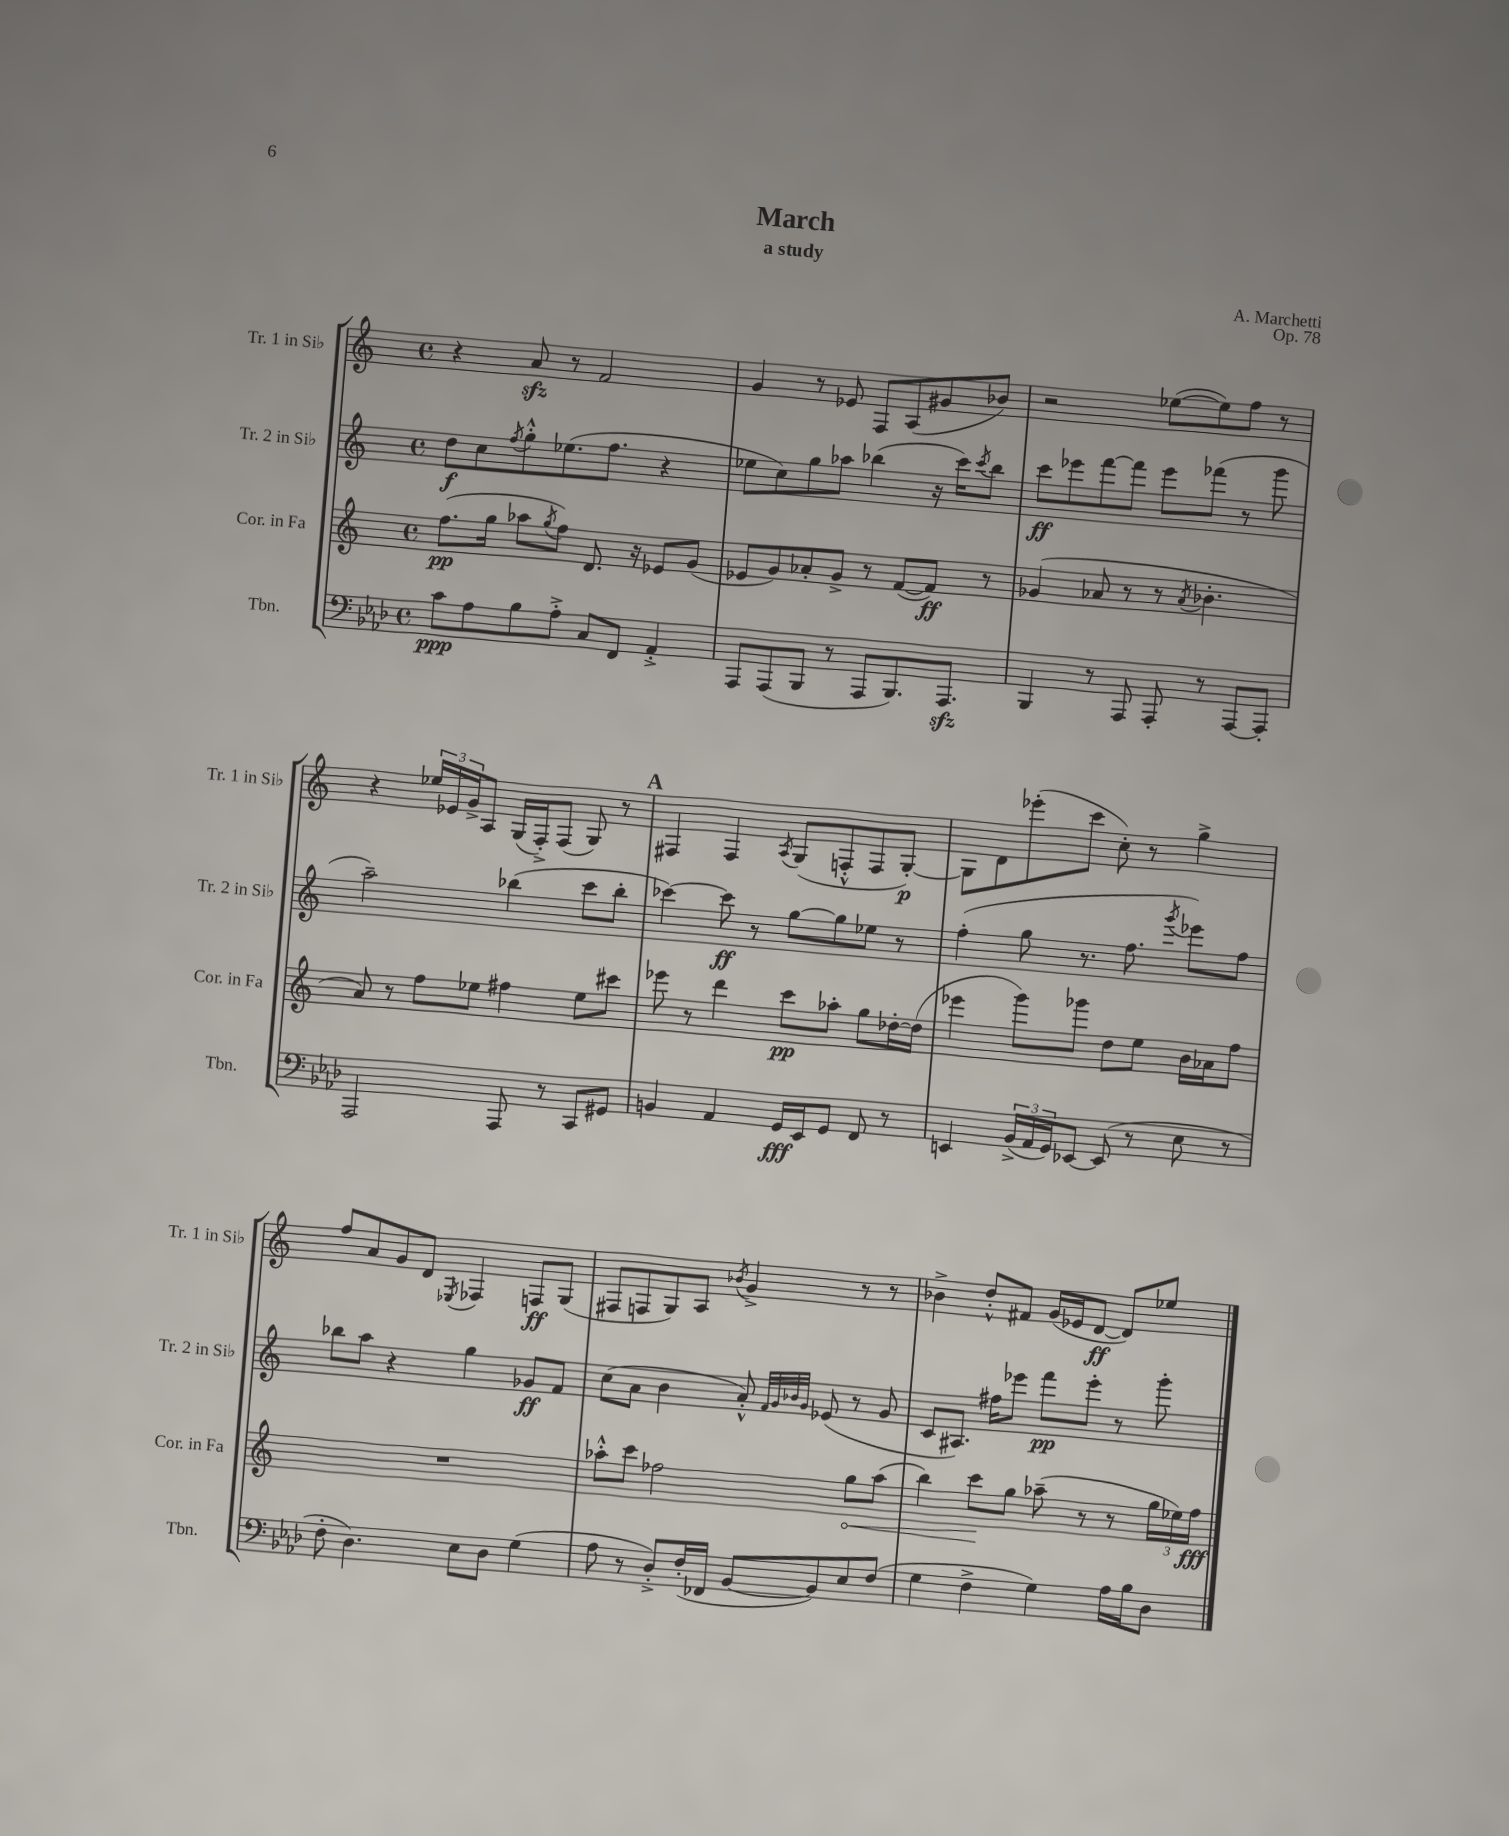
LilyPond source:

\header { title = "March" composer = "A. Marchetti" subtitle = "a study" opus = "Op. 78" }
<<
\new StaffGroup <<
\new Staff = "s0" \with { instrumentName = "Tr. 1 in Sib" shortInstrumentName = "Tr. 1 in Sib" } {
    \clef treble \key c \major \defaultTimeSignature \time 4/4
    r4 a'8\sfz r8 f'2 |
    g'4 r8 ees'8 f8 a8( gis'8 bes'8) |
    r2 ees''8~( ees''8) f''8 r8 |
    r4 \tuplet 3/2 { ees''16 ees'16 g'16-> } a8 g16( f16-.->) f8( g8) r8 |
    \mark \markup { \bold "A" } fis4 fis4 \acciaccatura { a8 } g8( f8-.-^ f8 g8~-.\p) |
    g8 d'8 ees'''8-.( c'''8 c''8-.) r8 g''4-> |
    f''8 a'8 g'8 d'8 \acciaccatura { ees8 } fes4 f8\ff g8( |
    fis8 f8 g8) a8 \acciaccatura { bes'8 } g'4-> r8 r8 |
    bes'4-> d''8-.-^ fis'8 g'16( ees'16 d'8~\ff d'8) ees''8 \bar "|." |
}
\new Staff = "s1" \with { instrumentName = "Tr. 2 in Sib" shortInstrumentName = "Tr. 2 in Sib" } {
    \clef treble \key c \major \defaultTimeSignature \time 4/4
    d''8\f c''8 \acciaccatura { f''8 } g''8-.-^ ees''8.( f''8. r4 |
    ees''8 c''8) g''8 aes''8 bes''4( r16 c'''16) \acciaccatura { c'''8 } bes''8 |
    c'''8\ff ees'''8 f'''8~ f'''8 ees'''8 fes'''8( r8 g'''8 |
    a''2--) bes''4( c'''8 bes''8-. |
    \mark \markup { \bold "A" } ces'''4~) ces'''8\ff r8 g''8~ g''8 ees''8 r8 |
    f''4-.( g''8 r8. f''8. \acciaccatura { g'''8 } ees'''8) f''8 |
    bes''8 a''8 r4 g''4 ges'8\ff f'8 |
    c''8( a'8 b'4 a'8-.-^) \grace { f'32 g'32 bes'32 g'32 } ees'8( r8 g'8 |
    c'8 ais8.) fis''16 ees'''8 f'''8\pp ees'''8-. r8 g'''8-. \bar "|." |
}
\new Staff = "s2" \with { instrumentName = "Cor. in Fa" shortInstrumentName = "Cor. in Fa" } {
    \clef treble \key c \major \defaultTimeSignature \time 4/4
    f''8.\pp( g''16 aes''8 \acciaccatura { g''8 } f''8) d'8. r16 ees'8 g'8( |
    ees'8 g'8) aes'8-. g'8-> r8 f'8~( f'8\ff) r8 |
    ges'4( aes'8 r8 r8 \acciaccatura { aes'8 } bes'4.-. |
    a'8) r8 f''8 ees''8 fis''4 ees''8 cis'''8 |
    \mark \markup { \bold "A" } ees'''8 r8 d'''4 c'''8\pp aes''8-. g''8 des''16~-. des''16( |
    ees'''4 g'''8) ges'''8 d''8 e''8 b'16 aes'16 f''8 |
    R1 |
    aes''8-.-^ c'''8 fes''2 \once \override Hairpin.circled-tip = ##t g''8\< aes''8( |
    b''4) c'''8\! g''8 aes''8--( r8 r8 \tuplet 3/2 { g''16 ees''16) f''16\fff } \bar "|." |
}
\new Staff = "s3" \with { instrumentName = "Tbn." shortInstrumentName = "Tbn." } {
    \clef bass \key aes \major \defaultTimeSignature \time 4/4
    c'8\ppp aes8 bes8 aes8-.-> c8 f,8 aes,4-.-> |
    aes,,8 aes,,8( bes,,8 r8 aes,,8 bes,,8.) aes,,8.\sfz |
    bes,,4 r8 aes,,8 aes,,8-. r8 aes,,8~ aes,,8-. |
    aes,,2 aes,,8 r8 c,8 gis,8 |
    \mark \markup { \bold "A" } b,4 aes,4 g,16\fff ees,16 g,8 f,8 r8 |
    e,4 \tuplet 3/2 { bes,16->( aes,16 g,16) } ees,8~ ees,8( r8 ees8 r8 |
    f8-. des4.) ees8 des8 g4( |
    aes8 r8 des8-.->) f16-.( fes,16 bes,8~ bes,8) ees8 f8( |
    g4 f4-> g4) aes16 bes16 des8 \bar "|." |
}
>>
>>
\layout { \context { \Score \remove "Bar_number_engraver" } }
